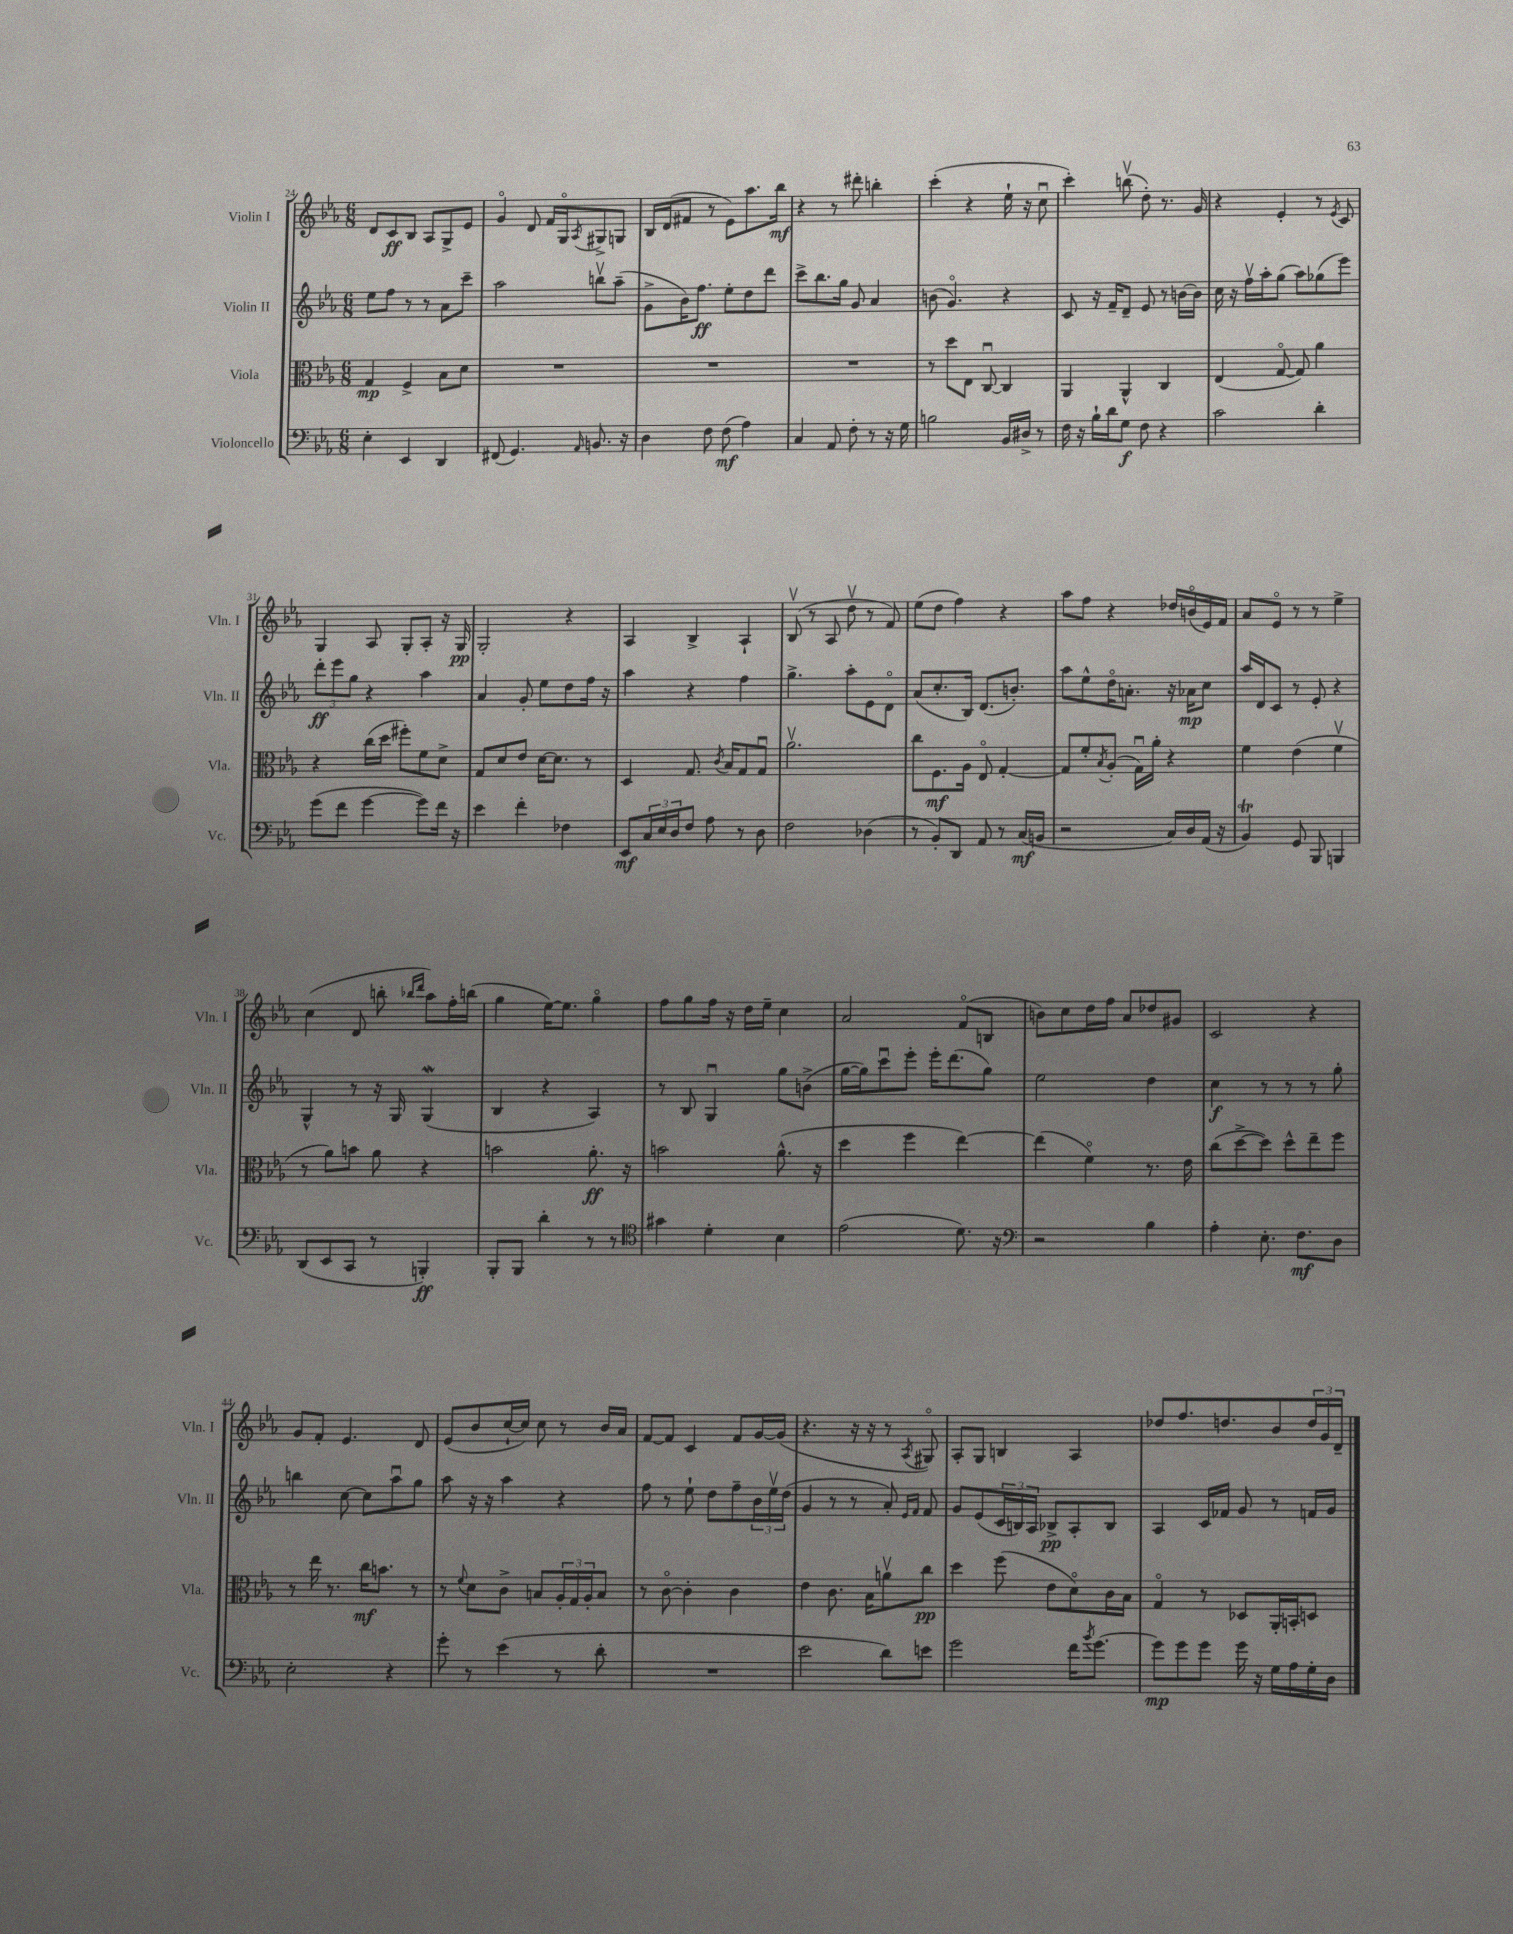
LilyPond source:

<<
\new StaffGroup <<
\new Staff = "s0" \with { instrumentName = "Violin I" shortInstrumentName = "Vln. I" } {
    \clef treble \key ees \major \numericTimeSignature \time 6/8
    d'8 c'8\ff bes8 aes8 g8-> ees'8 |
    g'4\flageolet d'8 f'16 g16\flageolet \acciaccatura { aes8 } gis8-> g8 |
    bes16 d'16( fis'8 r8 ees'8) aes''8. bes''16\mf |
    r4 r8 dis'''8-. b''4-. |
    c'''4-.( r4 ees''16-! r16 c''8\downbow |
    c'''4-.) b''8\upbow( d''8-.) r8. g'16 |
    r4 ees'4-. r8 \acciaccatura { ees'8 } c'8 |
    g4 aes8 g8-. aes8-. r16 g16\pp |
    g2-. r4 |
    aes4 bes4-> aes4-! |
    bes8\upbow( r8 aes8 d''8\upbow r8 f'8) |
    ees''8( d''8 f''4) r4 |
    aes''8 f''8 r4 des''16 b'16\flageolet( ees'16) f'16 |
    aes'8 ees'8\flageolet r8 r8 ees''4-> |
    c''4( d'8 b''8-. \grace { bes''16 d'''16 } aes''8) f''16-. b''16( |
    g''4 ees''16~) ees''8. g''4\flageolet |
    f''8 g''8 f''16 r16 d''16 ees''16-- c''4 |
    aes'2 f'8\flageolet( b8 |
    b'8) c''8 d''16 f''16 aes'8 des''8 gis'8 |
    c'2 r4 |
    g'8 f'8-. ees'4. d'8 |
    ees'8( bes'8 c''16~-! c''16) c''8 r8 bes'16 aes'16 |
    f'8~ f'8 c'4 f'8 g'16~ g'16( |
    r4. r16 r16 r8 \acciaccatura { aes8 } gis8\flageolet) |
    aes8-. g8 b4 aes4 |
    des''8 f''8. d''8. bes'8 \tuplet 3/2 { d''16 g'16 d'16-- } \bar "|." |
}
\new Staff = "s1" \with { instrumentName = "Violin II" shortInstrumentName = "Vln. II" } {
    \clef treble \key ees \major \numericTimeSignature \time 6/8
    ees''8 f''8 r8 r8 aes'8 c'''8-- |
    aes''2 b''8\upbow aes''8--( |
    g'8-> bes'16) f''8.\ff ees''8-. d''8 d'''8 |
    c'''8-> bes''8. g''16 g'8 aes'4 |
    b'8( g'4.\flageolet) r4 |
    c'8 r16 f'16-- d'8-- ees'8 r8 b'16~ b'16 |
    c''16 r16 f''16\upbow aes''16-. g''8( aes''8) ges''8( ees'''8) |
    \tuplet 3/2 { d'''8-.\ff ees'''8 g''8 } r4 aes''4 |
    aes'4 g'8-. ees''8 d''8 f''16 r16 |
    aes''4 r4 f''4 |
    g''4.-> aes''8-. ees'8 d'8\flageolet |
    aes'8( c''8.-. bes16) d'8.( b'8.-.) |
    aes''8 ees''8-^ d''16\flageolet a'8.-. r16 aes'16\mp c''8 |
    aes''16 d'16 c'8 r8 ees'8-. r4 |
    g4-^ r8 r16 g16 g4\mordent( |
    bes4 r4 aes4) |
    r8 bes8 g4\downbow g''8 b'8->( |
    g''16~ g''16) c'''8\downbow ees'''8-. ees'''16-. d'''8.( g''8) |
    ees''2 d''4 |
    c''4\f r8 r8 r8 g''8-. |
    b''4 c''8~ c''8 aes''8\downbow g''8 |
    aes''8 r16 r16 aes''4 r4 |
    f''8 r8 ees''8-! d''8 f''8-- \tuplet 3/2 { bes'16 ees''16\upbow d''16( } |
    g'4 r8 r8 aes'8-.) \grace { ees'16 f'16 } f'8 |
    g'8 ees'8( \tuplet 3/2 { c'16 b16) aes16 } bes8->\pp aes8-. bes8 |
    aes4 c'16 fes'16 g'8 r8 f'16 g'16 \bar "|." |
}
\new Staff = "s2" \with { instrumentName = "Viola" shortInstrumentName = "Vla." } {
    \clef alto \key ees \major \numericTimeSignature \time 6/8
    g4\mp f4-> bes8 d'8 |
    R2. |
    R2. |
    R2. |
    r8 d''8 ees8 c8~\downbow c4 |
    aes,4 aes,4-^ c4 |
    ees4( g8~\flageolet g8) aes'4 |
    r4 c''16( d''16 fis''8-.) f'8 d'8-> |
    g8 d'8 ees'8 d'16~ d'8. r8 |
    d4 g8. \acciaccatura { c'8 } bes16 g8 g8\downbow |
    aes'2.\upbow |
    c''8 f8.\mf aes16 ees8\flageolet g4~-. |
    g8 f'8-. \acciaccatura { bes8 } aes8-.( g16\downbow) aes'16-. r4 |
    f'4 ees'4( f'4\upbow |
    r8 aes'8) b'8 aes'8 r4 |
    b'2 aes'8.-.\ff r16 |
    b'2 aes'8.-^( r16 |
    d''4 f''4 ees''4~) |
    ees''4( f'4\flageolet) r8. ees'16 |
    c''8( d''8~-> d''8) d''8-^ ees''8-- f''8 |
    r8 ees''16 r8. c''16\mf b'8. r8 |
    r8 \appoggiatura { f'8 } d'8 c'8-> b8 \tuplet 3/2 { aes16-. g16 aes16-. } b8 |
    r8 c'8~\flageolet c'4-. c'4 |
    ees'4 c'8. bes16 a'8\upbow c''8\pp |
    d''4 f''8( ees'8 d'8\flageolet) c'16 bes16 |
    g4\flageolet r8 des8 aes,16-. b,16-. d8 \bar "|." |
}
\new Staff = "s3" \with { instrumentName = "Violoncello" shortInstrumentName = "Vc." } {
    \clef bass \key ees \major \numericTimeSignature \time 6/8
    ees4-. ees,4 d,4 |
    fis,8( g,4.) \grace { aes,16 } b,8. r16 |
    d4 f8 f8\mf( aes4) |
    c4 aes,8 f8-. r8 r16 g16 |
    b2 bes,16 dis16-> r8 |
    f16 r16 bes16-! d'16 g8\f f8 r4 |
    c'2 d'4-. |
    g'8( f'8 g'4~ g'8) f'16 r16 |
    ees'4 f'4-. fes4 |
    ees,8\mf \tuplet 3/2 { c16 ees16 d16 } f8 aes8 r8 d8 |
    f2 des4( |
    r8 bes,8-.) d,8 aes,8 r8 c16\mf( b,16 |
    r2 c16) d16 aes,16( r16 |
    bes,4\trill) g,8 bes,,8 b,,4 |
    d,8( ees,8 c,8 r8 b,,4-.\ff) |
    bes,,8-. bes,,8 d'4-. r8 r8 |
    \clef tenor gis'4 d'4-. bes4 |
    ees'2( d'8.) r16 |
    \clef bass r2 bes4 |
    aes4-. ees8.-. f8.\mf d8 |
    ees2-. r4 |
    g'8-. r8 ees'4( r8 d'8-. |
    R2. |
    ees'2 d'8) e'8 |
    g'2 f'16 \acciaccatura { bes'8 } g'8.~ |
    g'8\mp g'8 g'8 g'16 r16 g16 aes16 g16-. d16 \bar "|." |
}
>>
>>
\layout { \context { \Score currentBarNumber = #24 } }
